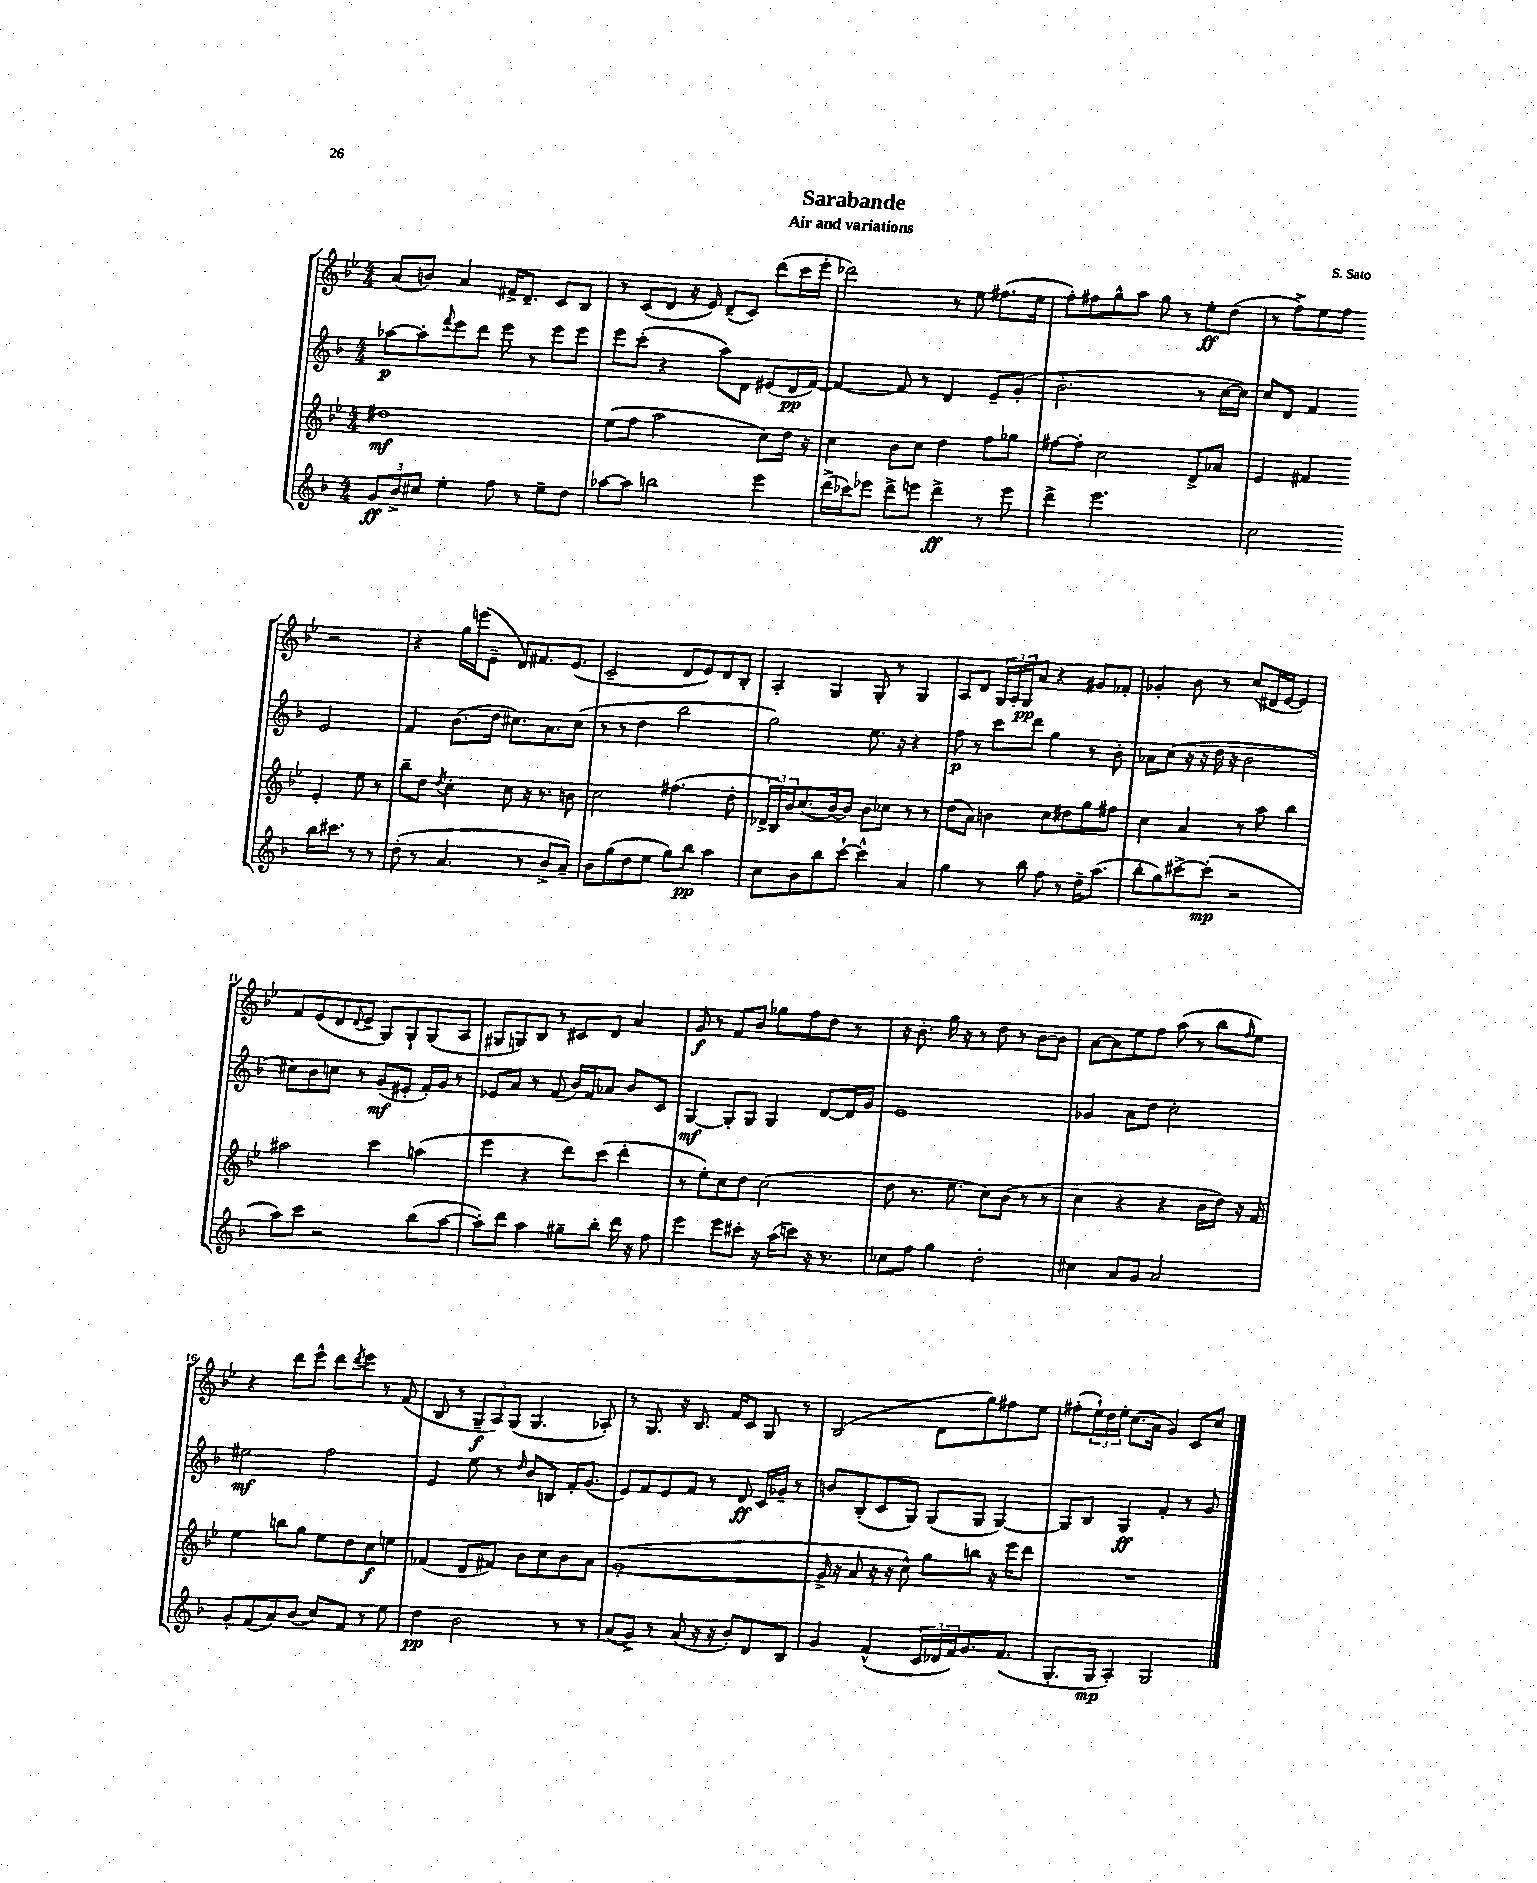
\header { title = "Sarabande" composer = "S. Sato" subtitle = "Air and variations" }
<<
\new StaffGroup <<
\new Staff = "s0" {
    \clef treble \key bes \major \numericTimeSignature \time 4/4
    a'8( b'8) a'4 fis'16-> d'8.-- c'8 bes8 |
    r8 c'8( d'8 r16 ees'16) d'8--( c'8) d'''8( c'''16 ees'''16-. |
    des'''2) r8 ees''8 fis''8.( ees''16 |
    f''8-.) fis''8 g''8-^ a''8 g''8 r8 ees''8-.\ff d''8( |
    r8 f''8->) ees''8 f''8 r2 |
    r4 g''16 e'''16( ees'8-- d'8) fis'8. ees'8.( |
    c'2-- d'8 ees'8) d'8 bes8-. |
    a4-. g4 g8-. r8 g4 |
    a8 d'8 \tuplet 3/2 { g16 a16-. g16\pp } a'8 r4 gis'8 fes'8-. |
    ges'4-. bes'8 r8 c''8( dis'16 ees'16~ ees'4) |
    f'8 ees'8( d'8 \appoggiatura { d'8 } ees'8-> g8) g8-! g8( a8 |
    gis8 g8) bes8 r8 cis'8 d'8 a'4 |
    g'8\f r8 f'8 bes'8 ges''8 f''8 d''8 r8 |
    r16 bes'8.-. g''16 r16 r8 d''8 r8 bes'8~ bes'8 |
    a'8~ a'8 ees''8 f''8 a''8( r8 bes''8 \grace { f''16 } ees''8) |
    r4 d'''8 ees'''8-^ d'''8 \acciaccatura { d'''8 } ees'''8 r8 f'8( |
    bes8 r8 \tuplet 3/2 { g8--\f a8) g8( } g4. aes8-.) |
    r8 g8. r16 bes8. f'16 c'8 g8 r8 |
    bes2( d'8 g''8) fis''8 ees''8 |
    fis''8-.( \tuplet 3/2 { ees''16-!) d''16 ees''16-. } c''8.( a'16 g'4) c'8 c''8 \bar "|." |
}
\new Staff = "s1" {
    \clef treble \key f \major \numericTimeSignature \time 4/4
    aes''8~\p aes''8-. \appoggiatura { f'''8 } e'''8 d'''8 e'''8 r8 e'''8 e'''8 |
    e'''8 c'''8-.( r4 a''8) d'8 eis'8( d'16\pp f'16~) |
    f'4~ f'8 r8 d'4 e'8-- g'8-.( |
    bes'2.-. r8 c''16~ c''16) |
    c''8 d'8 f'4 e'2 |
    f'4 bes'8.( d''16 cis''8.) a'8. cis''8( |
    r8 r8 d''4 bes''2 |
    g''2) e''8. r16 r4 |
    f''8\p r8 c'''8 d'''8 g''4 r8 bes'8-. |
    aes'8 c''8( r16 r16 d''16 r16 bes'2 |
    cis''8) bes'8 c''8 r8 g'8\mf( eis'8-. f'16-.) g'16 r8 |
    ees'8 a'8 r8 f'8( bes'16) f'16 aes'8 bes'8 c'8 |
    g4~\mf g8-. g8 g4 d'8~ d'16 g'16 |
    e'1 |
    ges'4 a'8 d''8 c''2-. |
    eis''2\mf f''2 |
    e'4 e''8 r8 \grace { d''16 } bes'8 b8 f'16-. g'8.( |
    e'8) f'8 e'8 f'8 r8 d'8\ff c'16 ges'16-- r8 |
    b'8 bes8-.( c'8 g8) g8( g8 g4~) |
    g8 bes8 g4\ff f'4-. r8 g'8 \bar "|." |
}
\new Staff = "s2" {
    \clef treble \key bes \major \numericTimeSignature \time 4/4
    dis''1\mf |
    ees''8( f''8 a''2 c''8) d''16 r16 |
    c''4 bes'8 c''8 d''4 f''8 ges''8 |
    fis''8~ fis''8-. c''2 d'8-> aes'8 |
    ees'4 fis'4 ees'4-. ees''8 r8 |
    bes''8-- d''8 \acciaccatura { d''8 } c''4-. c''8 r16 r8. b'8 |
    c''2 fis''4.( d''8-. |
    \tuplet 3/2 { des'16-> bes16) bes'16 } c''8.( bes'16~) bes'8 bes'8 ces''8 r8 r8 |
    d''8( a'8) b'4 c''8 dis''8 g''8 fis''8 |
    c''4 a'4 r8 a''8 bes''4 |
    ais''2 c'''4 a''4( |
    ees'''4 r4 d'''8) c'''8( d'''4-. |
    r8 ees''8-.) c''8 d''8 c''2( |
    d''8 r8. ees''8. c''8) bes'8( r8 r8 |
    c''4 r4 r4 bes'16 d''16) r16 f'16 |
    ees''4 b''8 g''8 ees''8 d''8 c''8\f e''8 |
    fes'4( d'8 fis'8) bes'8 c''8 bes'8 a'8 |
    g'1~-.( |
    g'16-> r16 a'8 r16 r16 c''8-^) g''8 b''8 r16 ees'''16 d'''8 |
    R1 \bar "|." |
}
\new Staff = "s3" {
    \clef treble \key f \major \numericTimeSignature \time 4/4
    \tuplet 3/2 { g'8\ff bes'8-> cis''8 } e''4-. f''8 r8 e''8-- d''8 |
    aes''8~ aes''8 b''2 e'''4 |
    d'''16->( ces'''16) ees'''8 d'''8-> e'''8 d'''4->\ff r8 e'''8 |
    d'''4-> e'''2. |
    c''2 bes''16 cis'''8. r8 r8 |
    d''8-.( r8 a'4. r8 bes'8-> a'8--) |
    bes'8 g''8( d''8 e''8 g''8) bes''8\pp a''4 |
    c''8 bes'8 bes''8 c'''8~-! c'''4-^ a'4 |
    g''4 r8 bes''8 f''8 r8 d''16-- a''8.( |
    bes''8-. g''8) cis'''8~-> cis'''8-.\mp( r2 |
    a''8) c'''8 r2 bes''8( a''8~ |
    a''8-.) d'''8 a''4 gis''8-- bes''8-. d'''16 r16 f''8 |
    e'''4 e'''8 cis'''8-. r16 a''16( c'''8) r16 r8. |
    ces''8 f''8 g''4 d''2-. |
    cis''4 a'8 g'8 a'2 |
    g'8-. f'8( a'8) bes'8( c''8) f'8 r8 e''8 |
    d''4\pp bes'2 r8 r8 |
    a'8( g'8->) r8 a'8( r16 r16 bes'8-.) d'8 bes8 |
    g'4 f'4-^( \tuplet 3/2 { c'16 des'16 f'16) } g'8. f'8.( |
    g8.-. g16\mp a4-.) g2 \bar "|." |
}
>>
>>
